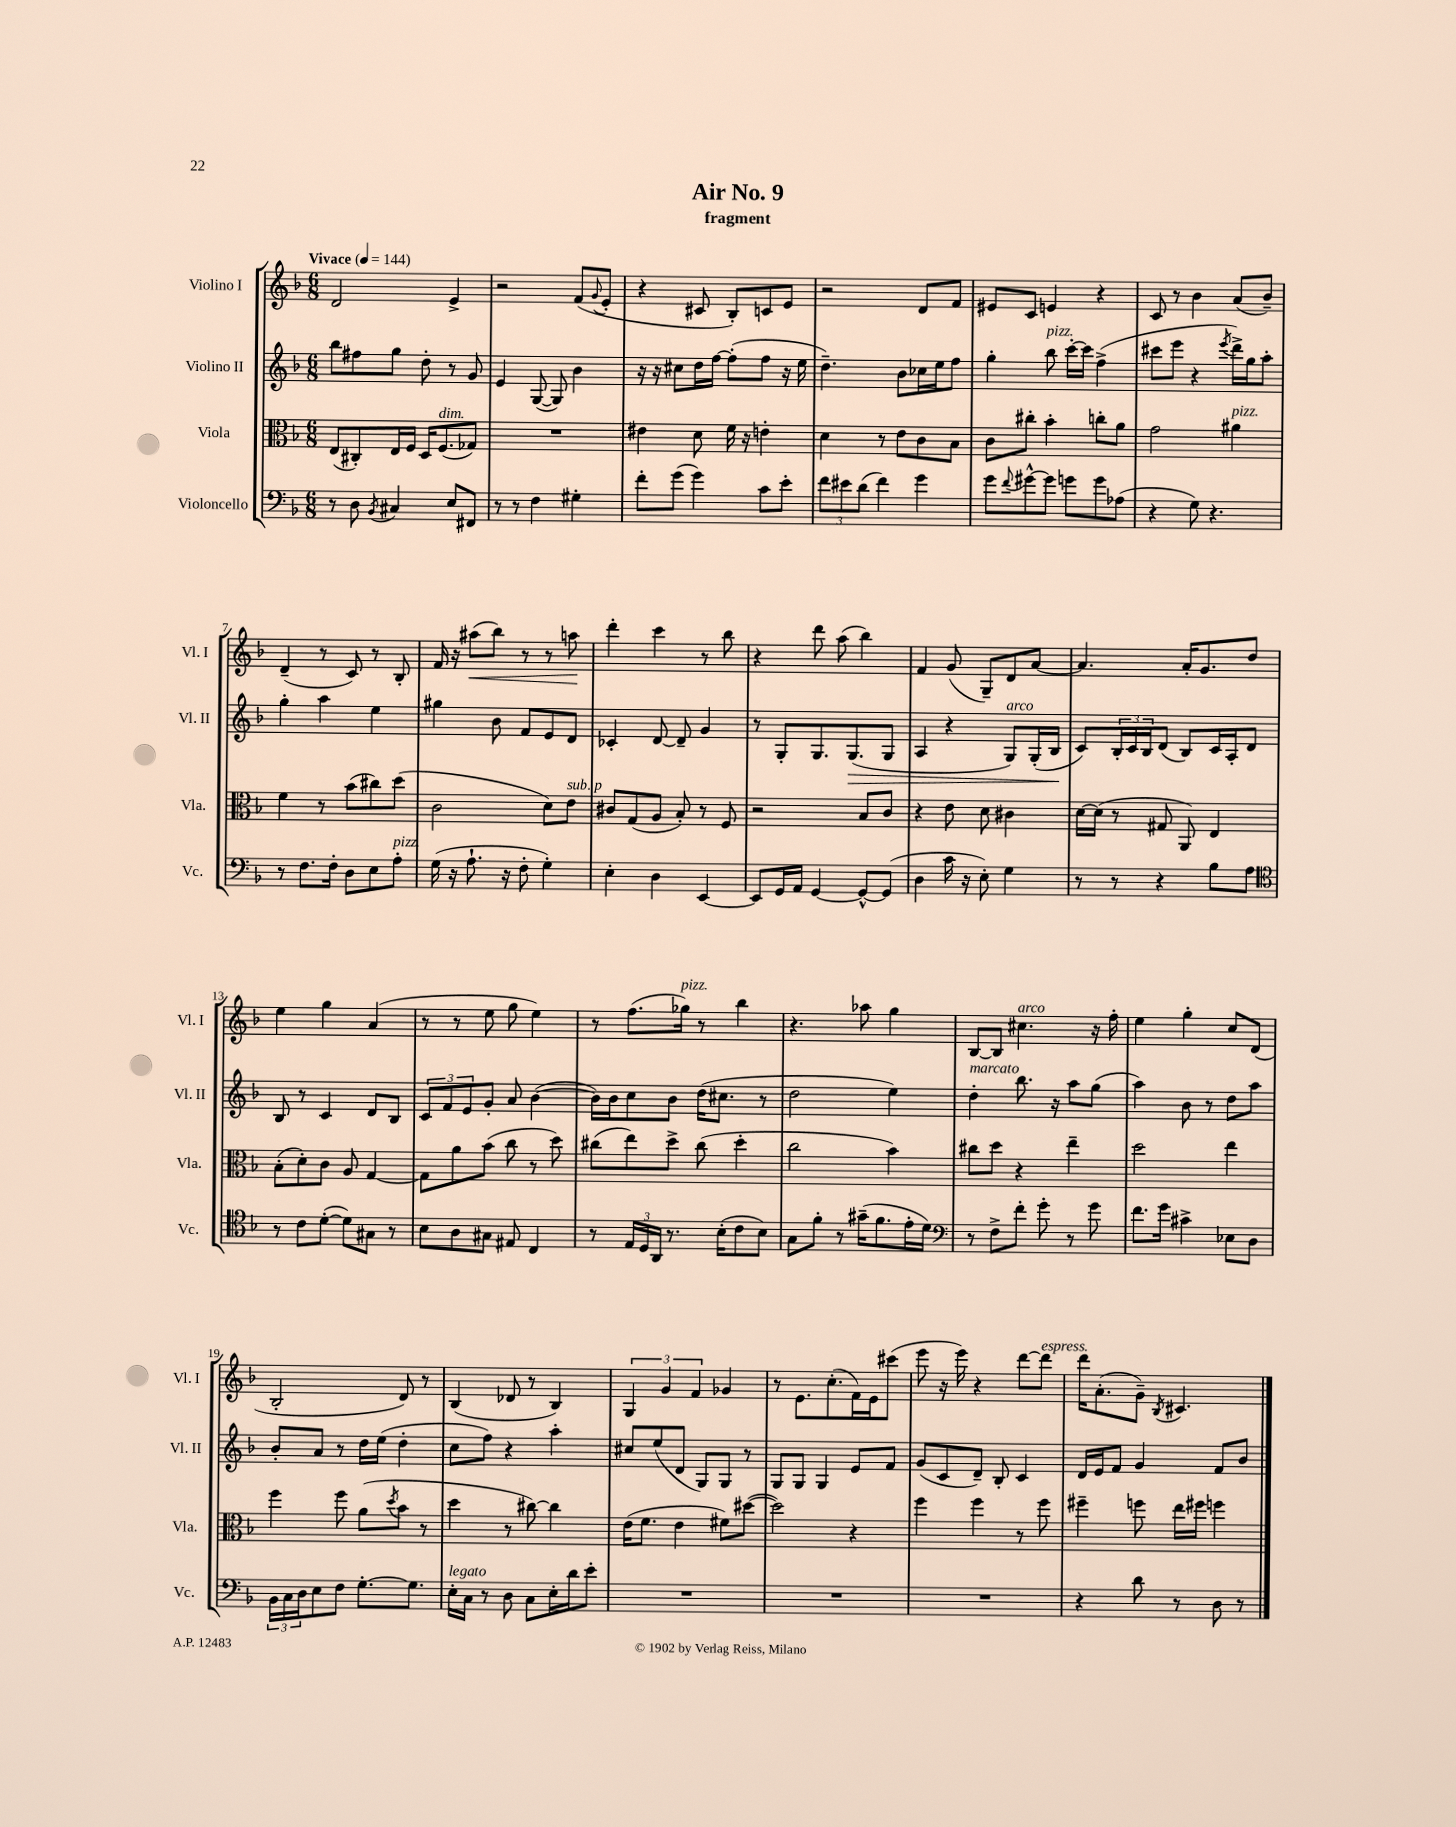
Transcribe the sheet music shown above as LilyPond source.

\header { title = "Air No. 9" subtitle = "fragment" }
<<
\new StaffGroup <<
\new Staff = "s0" \with { instrumentName = "Violino I" shortInstrumentName = "Vl. I" } {
    \clef treble \key f \major \numericTimeSignature \time 6/8 \tempo "Vivace" 4 = 144
    d'2 e'4-> |
    r2 f'8( \appoggiatura { g'8 } e'8-. |
    r4 cis'8 bes8-.) c'8 e'8 |
    r2 d'8 f'8 |
    eis'8 c'8 e'4 r4 |
    c'8 r8 bes'4 a'8( bes'8--) |
    d'4--( r8 c'8) r8 bes8-. |
    f'16 r16 ais''8\<( bes''8) r8 r8 a''8\! |
    d'''4-. c'''4 r8 bes''8 |
    r4 d'''8 a''8( bes''4) |
    f'4 g'8( g8--) d'8 a'8~ |
    a'4. a'16-. g'8. d''8 |
    e''4 g''4 a'4( |
    r8 r8 e''8 g''8 e''4) |
    r8 f''8.( ges''16^\markup { \italic "pizz." }) r8 bes''4 |
    r4. aes''8 g''4 |
    bes8~ bes8 cis''4.^\markup { \italic "arco" } r16 f''16-. |
    e''4 g''4-. c''8 d'8( |
    bes2-. d'8) r8 |
    bes4( des'8 r8 bes4) |
    \tuplet 3/2 { g4 g'4 f'4 } ges'4 |
    r8 e'8. c''8.-.( f'16) e'16 cis'''8( |
    e'''8 r16 e'''16) r4 d'''8~ d'''8^\markup { \italic "espress." } |
    d'''16 a'8.-.( g'8--) \acciaccatura { bes8 } cis'4. \bar "|." |
}
\new Staff = "s1" \with { instrumentName = "Violino II" shortInstrumentName = "Vl. II" } {
    \clef treble \key f \major \numericTimeSignature \time 6/8
    bes''8 fis''8 g''8 d''8-. r8 g'8 |
    e'4 g8~( g8) bes'4 |
    r16 r16 cis''8 d''16 f''16~ f''8-.( f''8 r16 e''16 |
    d''4.--) bes'8 ces''16 e''16 f''8 |
    g''4-. bes''8^\markup { \italic "pizz." } c'''16~-. c'''16 f''4->( |
    cis'''8 e'''8 r4 \acciaccatura { e'''8 } d'''16->) g''16 a''8-. |
    g''4-. a''4 e''4 |
    gis''4 bes'8 f'8 e'8 d'8 |
    ces'4-. d'8~ d'8-- g'4 |
    r8 g8-. g8. g8.\>( g8 |
    a4 r4 g8^\markup { \italic "arco" }) g16-.( bes16\! |
    c'8) \tuplet 3/2 { bes16-. c'16 bes16 } d'8( bes8) c'16 a16-. d'8 |
    bes8 r8 c'4 d'8 bes8 |
    \tuplet 3/2 { c'8 f'8 e'8 } g'8-. a'8 bes'4~( |
    bes'16) bes'16 c''8 bes'8 d''16( cis''8. r8 |
    d''2 e''4) |
    d''4-.^\markup { \italic "marcato" } bes''8. r16 a''8 g''8( |
    a''4) bes'8 r8 d''8 a''8 |
    bes'8-. a'8 r8 d''16 e''16( d''4-. |
    c''8 f''8) r4 a''4-. |
    cis''8 e''8( d'8 g8) g8 r8 |
    g8 g8 g4 e'8 f'8 |
    g'8( c'8 d'8--) bes8-. c'4 |
    d'16 e'16 f'8 g'4 f'8 bes'8 \bar "|." |
}
\new Staff = "s2" \with { instrumentName = "Viola" shortInstrumentName = "Vla." } {
    \clef alto \key f \major \numericTimeSignature \time 6/8
    e8( cis8-.) e16 f16 d16 f8.^\markup { \italic "dim." }( ges8) |
    R2. |
    eis'4 d'8 f'16 r16 e'4-. |
    d'4 r8 e'8 c'8 bes8 |
    c'8 cis''8-. bes'4-. c''8-. a'8 |
    g'2 ais'4^\markup { \italic "pizz." } |
    f'4 r8 bes'8( cis''8) d''8( |
    c'2 d'8) e'8^\markup { \italic "sub. p" } |
    cis'8 g8( a8 bes8-.) r8 f8 |
    r2 bes8 c'8 |
    r4 e'8 d'8 cis'4 |
    d'16~ d'16( r8 gis8 a,8) e4 |
    bes8-.( d'8-.) c'8 a8 g4~ |
    g8 a'8 bes'8( c''8 r8 d''8) |
    cis''8( e''8) d''8-> cis''8( d''4-. |
    c''2 bes'4) |
    cis''8 d''8 r4 e''4-- |
    d''2 e''4 |
    f''4 f''8 a'8( \acciaccatura { d''8 } bes'8 r8 |
    d''4 r8 cis''8~) cis''4 |
    e'16( f'8. e'4 fis'8) dis''8~( |
    dis''2) r4 |
    f''4 f''4 r8 f''8 |
    fis''4-- f''8 e''16 fis''16 f''4 \bar "|." |
}
\new Staff = "s3" \with { instrumentName = "Violoncello" shortInstrumentName = "Vc." } {
    \clef bass \key f \major \numericTimeSignature \time 6/8
    r8 d8 \acciaccatura { bes,8 } cis4 e8 fis,8 |
    r8 r8 f4 gis4-. |
    f'8-. g'8( g'4) c'8 e'8-. |
    \tuplet 3/2 { f'8 eis'8 d'8( } f'4) g'4 |
    g'8 \appoggiatura { f'8 } gis'8~-^ gis'8 g'8 g'8 aes8( |
    r4 g8) r4. |
    r8 f8. f16-. d8 e8 a8-.^\markup { \italic "pizz." } |
    g16( r16 a8.-! r16 f8-. g4-.) |
    e4-. d4 e,4~ |
    e,8 g,16 a,16 g,4~ g,8~-^ g,8( |
    d4 c'16 r16 e8-.) g4 |
    r8 r8 r4 bes8 a8 |
    \clef tenor r8 c'8 d'8~-.( d'8) gis8 r8 |
    bes8 a8 gis8 eis8 c4 |
    r8 \tuplet 3/2 { e16 d16 a,16 } r8. bes16-.( c'8 bes8) |
    g8 f'8-. r8 gis'16--( f'8. e'16-. d'16) |
    \clef bass r8 f8-> f'8-. g'8-. r8 g'8 |
    f'8. g'16 cis'4-> ees8 d8 |
    \tuplet 3/2 { bes,16 c16 d16 } e8 f8 g8.~-. g8. |
    e16-.^\markup { \italic "legato" } c16 r8 d8 c8 e16-. d'16 e'8-. |
    R2. |
    R2. |
    R2. |
    r4 d'8 r8 d8 r8 \bar "|." |
}
>>
>>
